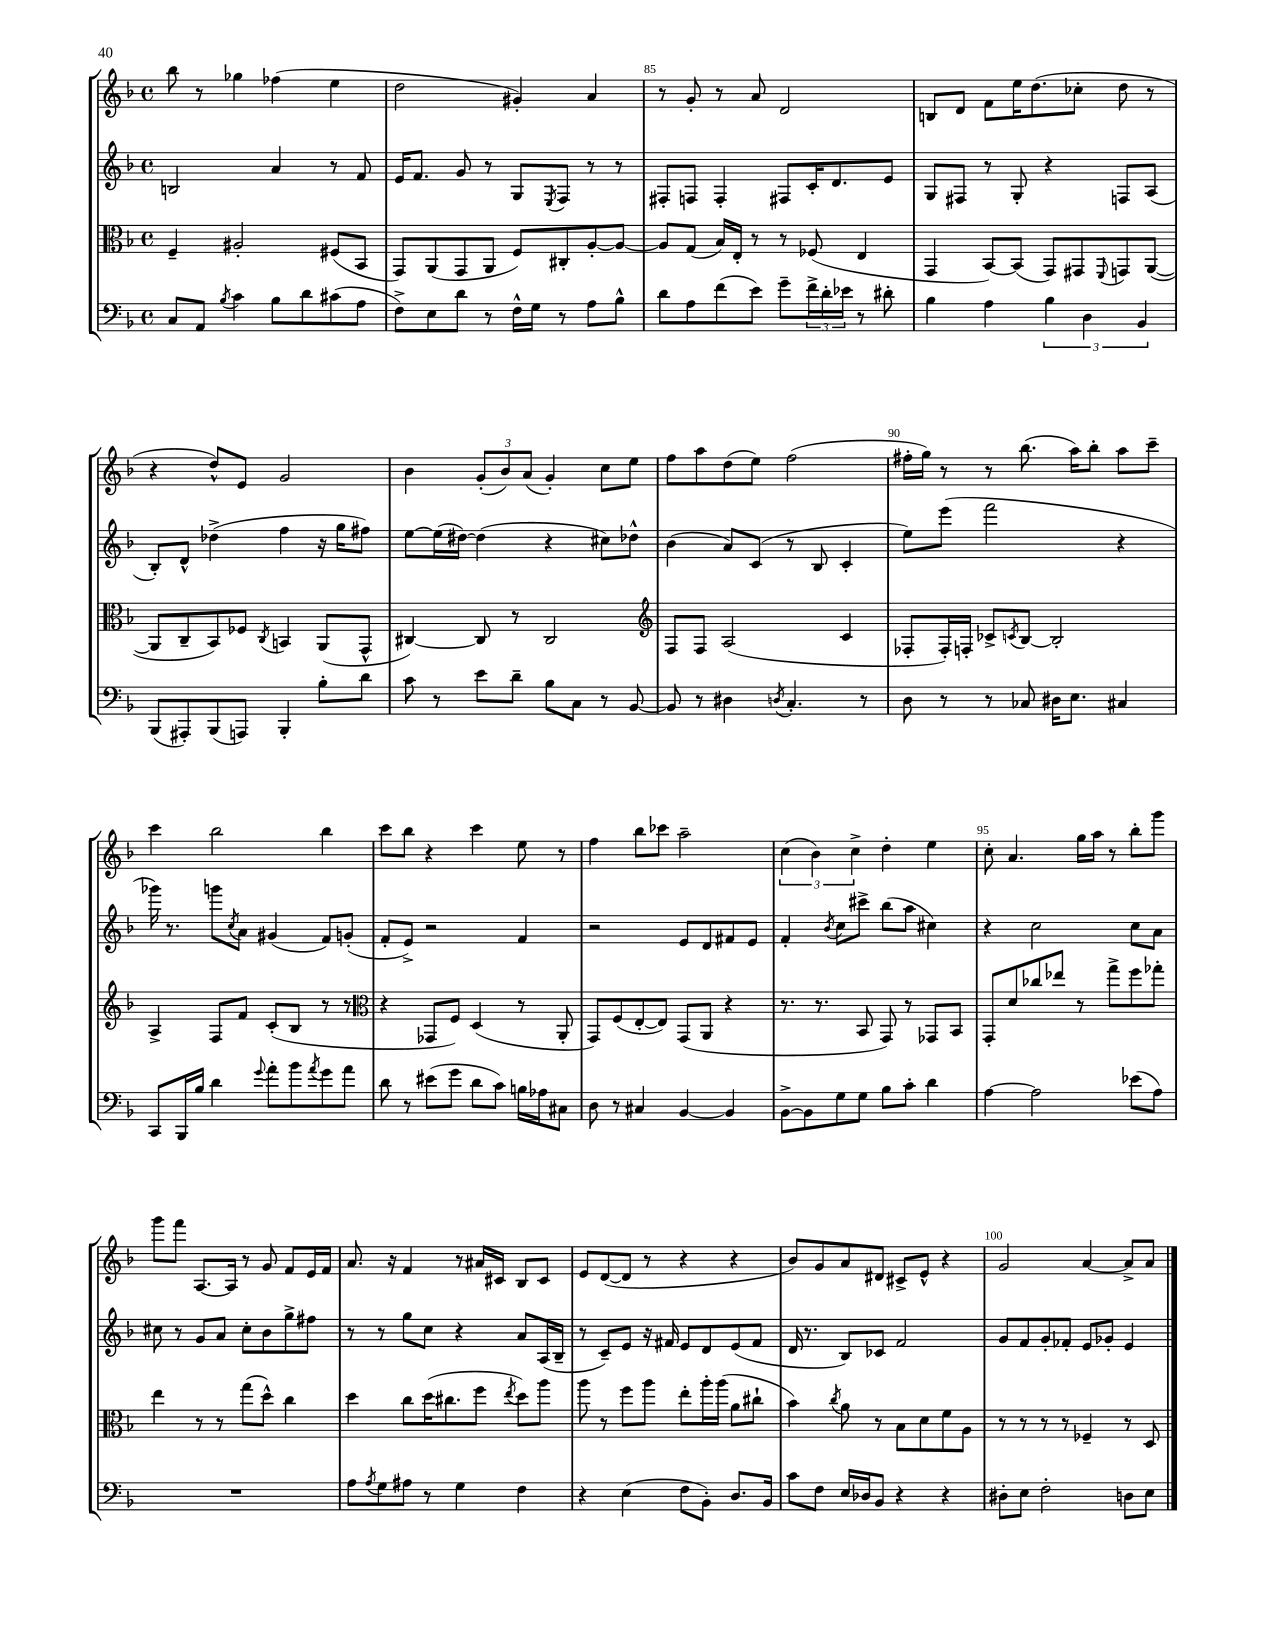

**kern	**kern	**kern	**kern
*part4	*part3	*part2	*part1
*staff4	*staff3	*staff2	*staff1
*clefF4	*clefC3	*clefG2	*clefG2
*k[b-]	*k[b-]	*k[b-]	*k[b-]
*M4/4	*M4/4	*M4/4	*M4/4
*met(c)	*met(c)	*met(c)	*met(c)
=83	=83	=83	=83
8C/L	4F~/	2Bn/	8bb-\
8AA/J	.	.	8r
8qB-/	.	.	.
4c\	2A#X'/	.	4gg-X\
8B-\L	.	4a/	(4ff-X\
8d\	.	.	.
(8c#X\	(8F#X/L	8r	4ee\
8A\J	8BB-/J	8f/	.
=84	=84	=84	=84
8F^\L)	8GG/L)	16e/KL	2dd\
.	.	8.f/J	.
8E\	(8AA/	.	.
8d\J	8GG/	8g/	.
8r	8AA/J	8r	.
16F^^\LL	8F/L)	8G/L	4g#X'/)
16G\JJ	.	.	.
.	.	8qE/	.
8r	8C#X'/	8F/J	.
8A\L	[8A'/	8r	4a/
8B-^^\J	8A/J_	8r	.
=85	=85	=85	=85
8d\L	8A/L]	8F#X'/L	8r
8A\	(8G/J	8Fn/J	8g'/
(8f\	16B-/LL)	4F'/	8r
.	16E'/JJ	.	.
8e\J)	8r	.	8a/
8g~\L	8r	8F#X/L	2d/
24f^\L	(8F-X/	16c'/K	.
24d'\	.	.	.
.	.	8.d/	.
24e-X\JJ	.	.	.
8r	4E/	.	.
8d#X'\	.	8e/J	.
=86	=86	=86	=86
4B-\	4GG/	8G/L	8Bn/L
.	.	8F#X/J	8d/J
4A\	[8BB-/L)	8r	8f\L
.	(8BB-/J]	8G'/	16ee\K
.	.	.	(8.dd\
6B-\	8GG/L)	4r	.
.	8GG#X/	.	8cc-X'\J
6D\	.	.	.
.	8qqFF/	.	.
.	8GGn/	8Fn/L	8dd\
6BB-/	.	.	.
.	([8AA/J	(8A/J	8r
!!LO:LB:g=z
=87	=87	=87	=87
(8BBB-/L	8AA/L]	8B-'/L)	4r
8AAA#X'/)	8C~/	8d^^/J	.
(8BBB-/	8BB-/)	(4dd-X^\	8dd^^/L)
8AAAn/J)	8F-X/J	.	8e/J
.	8qC/	.	.
4BBB-'/	4BBn/	4ff\	2g/
8B-'\L	(8AA/L	16r	.
.	.	16gg\KL	.
8d\J	8GG^^/J	8ff#X\J)	.
=88	=88	=88	=88
8c\	[4C#X/)	[8ee\L	4b-\
8r	.	(16ee\L]	.
.	.	[16dd#X\JJ)	.
8e\L	8C#/]	(4dd#\]	(12g'/L
.	.	.	12b-/)
8d~\J	8r	.	.
.	.	.	(12a/J
8B-\L	2C#/	4r	4g'/)
8C\J	.	.	.
8r	.	8cc#X\L)	8cc\L
[8BB-/	.	8dd-X^^\J	8ee\J
=89	=89	=89	=89
*	*clefG2	*	*
8BB-/]	8F/L	(4b-\	8ff\L
8r	8F/J	.	8aa\
4D#X\	(2A/	8a/L)	(8dd\
.	.	(8c/J	8ee\J)
8qDn/	.	.	.
4.C'/	.	8r	(2ff\
.	.	8B-/	.
.	4c/	4c'/	.
8r	.	.	.
=90	=90	=90	=90
8D\	8F-X'/L	8ee\L)	16ff#X'\LL
.	.	.	16gg\JJ)
8r	16F-'/L)	(8eee\J	8r
.	16Fn'/JJ	.	.
8r	8c-X^/L	2fff\	8r
.	8qcn/	.	.
8C-X/	[8B-/J	.	(8.bb-\
16D#X\KL	2B-'/]	.	.
8.E\J	.	.	16aa\KL)
.	.	.	8bb-'\J
4C#X/	.	4r	8aa\L
.	.	.	8ccc~\J
!!LO:LB:g=z
=91	=91	=91	=91
8CC/L	4A^/	16ggg-X\)	4ccc\
.	.	8.r	.
16BBB-/L	.	.	.
16B-/JJ	.	.	.
4d\	8F/L	8gggn\L	2bb-\
.	.	8qcc/	.
.	8f/J	8a\J	.
8qqg/	.	.	.
8a'\L	(8c'/L	(4g#X/	.
8b-\	8B-/J	.	.
8qa/	.	.	.
8g\	8r	8f/L)	4bb-\
8a\J	8r	(8gn'/J	.
=92	=92	=92	=92
*	*clefC3	*	*
8d\	4r	8f'/L	8ccc\L
8r	.	8e^/J)	8bb-\J
(8e#X\L	8GG-X/L	2r	4r
8g\J	8F/J)	.	.
8d\L	(4D/	.	4ccc\
8c\J)	.	.	.
16Bn\LL	8r	4f/	8ee\
16A-X\J	.	.	.
8C#X\J	8AA'/	.	8r
=93	=93	=93	=93
8D\	8GG/L)	2r	4ff\
8r	(8F/	.	.
4C#X/	[8E'/	.	8bb-\L
.	8E/J])	.	8ccc-X\J
[4BB-/	(8GG/L	8e/L	2aa~\
.	8AA/J	8d/	.
4BB-/]	4r	8f#X/	.
.	.	8e/J	.
=94	=94	=94	=94
[8BB-^\L	8.r	4f'/	(6cc\
8BB-\]	.	.	.
.	.	.	6b-\)
.	8.r	.	.
.	.	8qb-/	.
8G\	.	8cc\L	.
.	.	.	6cc^\
8G\J	8BB-/	8ccc#X^\J	.
8B-\L	8GG/)	(8bb-\L	4dd'\
8c'\J	8r	8aa\J	.
4d\	8GG-X/L	4cc#X\)	4ee\
.	8BB-/J	.	.
=95	=95	=95	=95
[4A\	8GG'/L	4r	8cc'\
.	8d/	.	4.a/
2A\]	8cc-X/	2cc\	.
.	8ee-X/J	.	.
.	8r	.	16gg\LL
.	.	.	16aa\JJ
.	8gg^\L	.	8r
(8e-X\L	8ff\	8cc\L	8bb-'\L
8A\J)	8gg-X'\J	8a\J	8ggg\J
!!LO:LB:g=z
=96	=96	=96	=96
1r	4ee\	8cc#X\	8ggg\L
.	.	8r	8fff\J
.	8r	8g/L	[8.A/L
.	8r	8a/J	.
.	.	.	16A/Jk]
.	(8gg\L	8cc#'\L	8r
.	8dd^^\J)	8b-\	8g/
.	4cc\	8gg^\	8f/L
.	.	8ff#X\J	16e/L
.	.	.	16f/JJ
=97	=97	=97	=97
8A\L	4dd\	8r	8.a/
8qA/	.	.	.
8G\	.	8r	.
.	.	.	16r
8A#X\J	8cc\L	8gg\L	4f/
8r	(16dd\K	8cc\J	.
.	8.cc#X\	.	.
4G\	.	4r	8r
.	8ff\J	.	16a#X/LL
.	.	.	16c#X/JJ
.	8qee/	.	.
4F\	8dd\L)	8a/L	8B-/L
.	8aa\J	(16A/L	8c#/J
.	.	16B-~/JJ	.
=98	=98	=98	=98
4r	8aa\	8r	8e/L
.	8r	8c~/L)	([8d/
(4E\	8ff\L	8e/J	8d/J]
.	8aa\J	16r	8r
.	.	16f#X/	.
8F\L	8ee'\L	8e/L	4r
8BB-'\J)	16aa'\L	8d/	.
.	(16aa\JJ	.	.
8.D/L	8a\L	(8e/	4r
.	8cc#X`\J	8f#/J	.
16BB-/Jk	.	.	.
=99	=99	=99	=99
8c\L	4b-\)	16d/	8b-/L)
.	.	8.r	.
8F\J	.	.	8g/
.	8qcc/	.	.
16E/LL	8a\	8B-/L)	8a/
16D-X/J	.	.	.
8BB-/J	8r	8c-X/J	8d#X/J
4r	8B-\L	2f/	8c#X^/L
.	8d\	.	8e^^/J
4r	8f\	.	4r
.	8A\J	.	.
=100	=100	=100	=100
8D#X'\L	8r	8g/L	2g/
8E\J	8r	8f/	.
2F'\	8r	8g'/	.
.	8r	8f-X'/J	.
.	4F-X~/	8e/L	[4a/
.	.	8g-X'/J	.
8Dn\L	8r	4e/	8a^/L]
8E\J	8D/	.	8a/J
==	==	==	==
*-	*-	*-	*-
